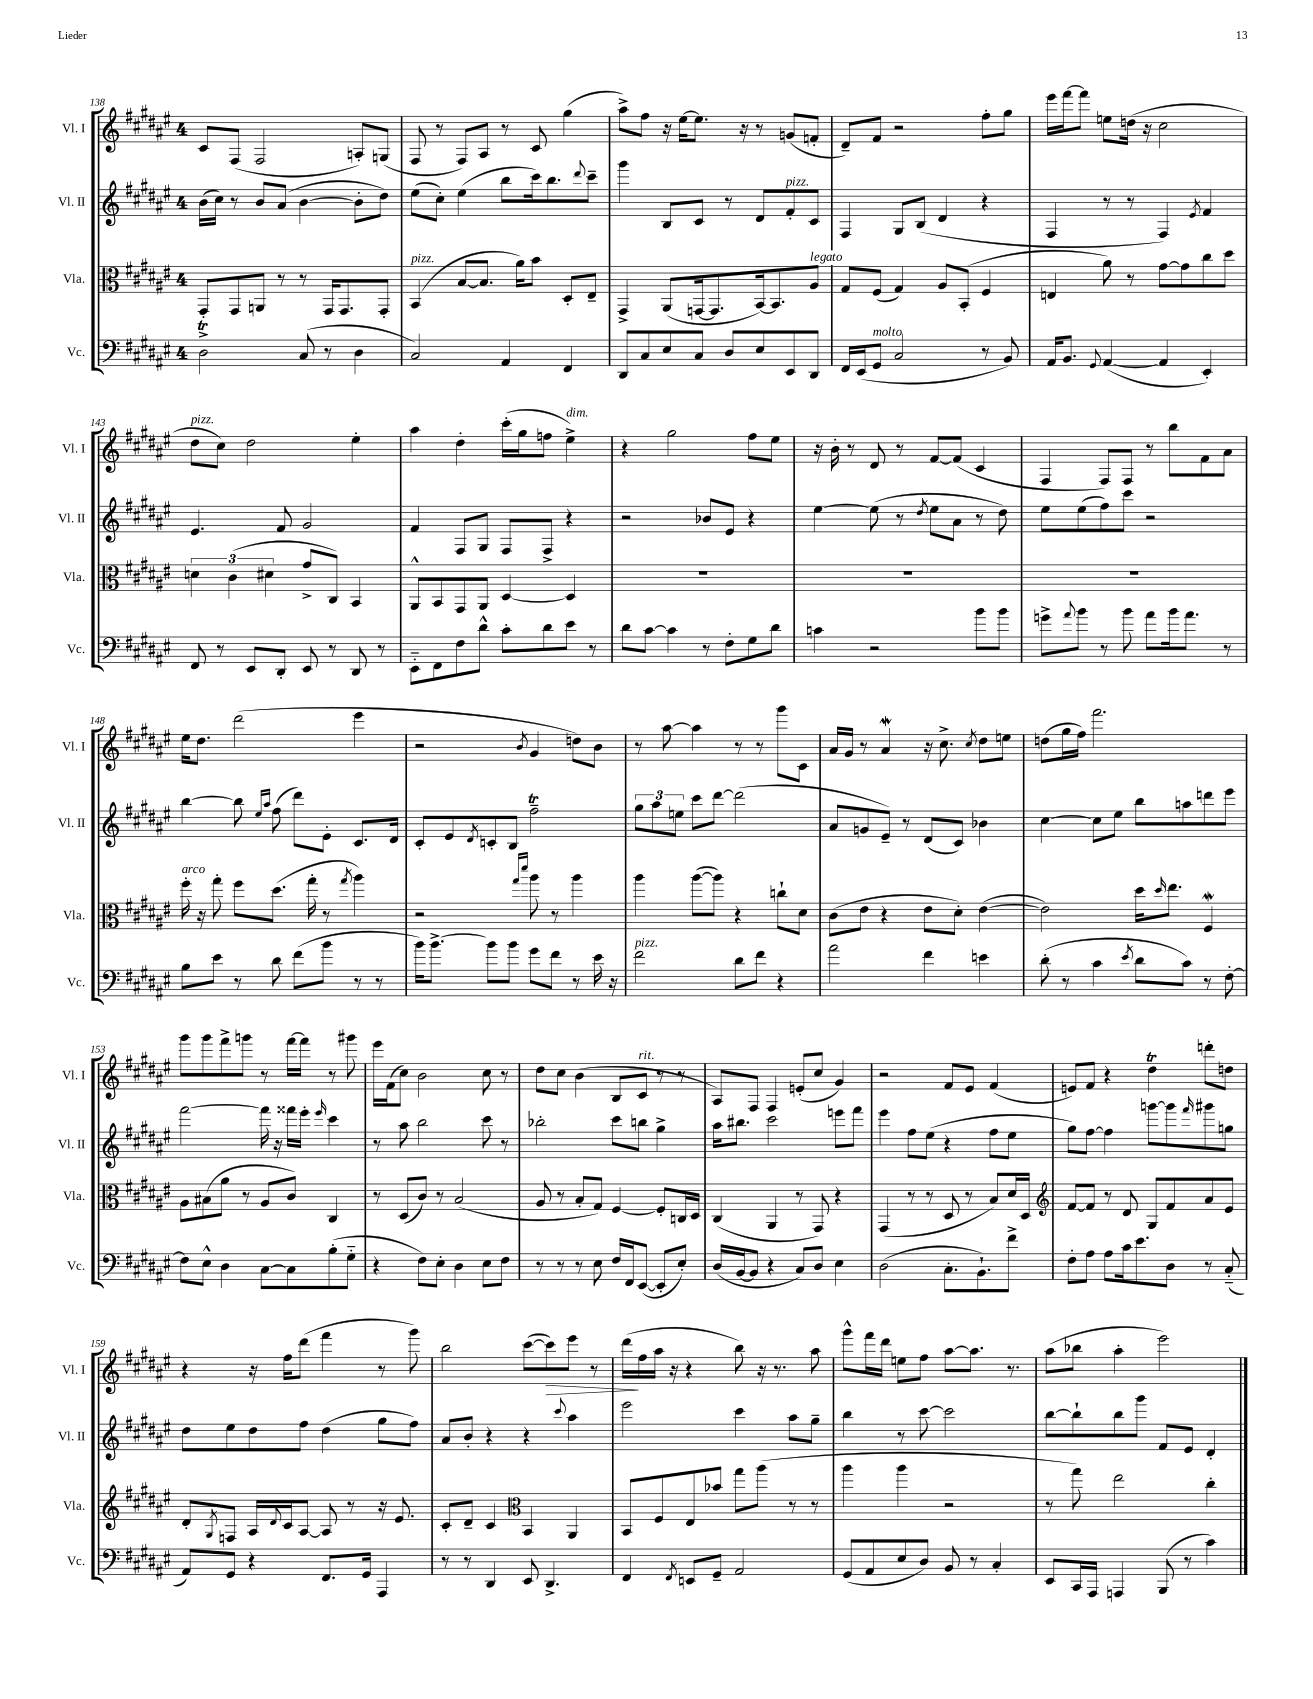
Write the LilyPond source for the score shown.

<<
\new StaffGroup <<
\new Staff = "s0" \with { instrumentName = "Vl. I" shortInstrumentName = "Vl. I" } {
    \clef treble \key fis \major \once \override Staff.TimeSignature.style = #'single-digit \time 4/4
    cis'8 fis8( fis2 a8-.) g8( |
    fis8 r8 fis8) ais8 r8 cis'8 gis''4( |
    ais''8->) fis''8 r16 eis''16~ eis''8. r16 r8 g'8( f'8-. |
    dis'8--) fis'8 r2 fis''8-. gis''8 |
    eis'''16 fis'''16~ fis'''8 e''8 d''16( r16 cis''2 |
    dis''8^\markup { \italic "pizz." } cis''8) dis''2 eis''4-. |
    ais''4 dis''4-. cis'''16-.( gis''16 f''8 eis''4->^\markup { \italic "dim." }) |
    r4 gis''2 fis''8 eis''8 |
    r16 b'16-. r8 dis'8 r8 fis'8~ fis'8( cis'4 |
    fis4 fis8) fis8 r8 b''8 fis'8 ais'8 |
    eis''16 dis''8. dis'''2( eis'''4 |
    r2 \acciaccatura { b'8 } gis'4 d''8) b'8 |
    r8 ais''8~ ais''4 r8 r8 gis'''8 cis'8 |
    ais'16 gis'16 r8 ais'4\mordent r16 cis''8.-> \acciaccatura { cis''8 } dis''8 e''8 |
    d''8( gis''16 fis''16) fis'''2. |
    gis'''8 gis'''8 fis'''8-> g'''8 r8 fis'''16~ fis'''16 r8 gis'''8 |
    eis'''16 fis'16( cis''8) b'2 cis''8 r8 |
    dis''8 cis''8 b'4( b8 cis'8^\markup { \italic "rit." } r8 r8 |
    ais8) fis8 fis4 e'8-.( cis''8 gis'4) |
    r2 fis'8 eis'8 fis'4( |
    e'8) fis'8 r4 dis''4\trill d'''8-. d''8 |
    r4 r16 fis''16 dis'''8( fis'''4 r8 gis'''8) |
    b''2 cis'''8~( cis'''8\>) eis'''8 r8 |
    dis'''16\!( fis''16 ais''16 r16 r4 b''8) r16 r8. ais''8 |
    gis'''8-^ fis'''16 dis'''16 e''8 fis''8 ais''8~ ais''8. r8. |
    ais''8( bes''8 ais''4-. eis'''2) \bar "|." |
}
\new Staff = "s1" \with { instrumentName = "Vl. II" shortInstrumentName = "Vl. II" } {
    \clef treble \key fis \major \once \override Staff.TimeSignature.style = #'single-digit \time 4/4
    b'16( cis''16) r8 b'8 ais'8( b'4~ b'8-. dis''8) |
    eis''8( cis''8-.) eis''4( b''8 cis'''16) b''8. \appoggiatura { dis'''8 } cis'''8-- |
    gis'''4 b8 cis'8 r8 dis'8 fis'8-.^\markup { \italic "pizz." } cis'8 |
    fis4 gis8 b8( dis'4 r4 |
    fis4 r8 r8 fis4) \acciaccatura { eis'8 } fis'4 |
    eis'4. fis'8 gis'2 |
    fis'4 fis8 gis8 fis8 fis8-> r4 |
    r2 bes'8 eis'8 r4 |
    eis''4~ eis''8( r8 \acciaccatura { dis''8 } eis''8 ais'8 r8 dis''8) |
    eis''8 eis''8( fis''8) cis'''8 r2 |
    b''4~ b''8 \grace { eis''16 ais''16 } fis''8( dis'''8) eis'8-. cis'8. dis'16 |
    cis'8-. eis'8 \acciaccatura { dis'8 } c'8-. b8 fis''2--\trill |
    \tuplet 3/2 { gis''8 ais''8 e''8 } cis'''8 dis'''8~ dis'''2( |
    ais'8 g'8 eis'8--) r8 dis'8( cis'8) bes'4 |
    cis''4~ cis''8 eis''8 b''8 a''8 d'''8 eis'''8 |
    fis'''2~ fis'''16 r16 fisis'''16 eis'''16-. \grace { eis'''16 } cis'''4 |
    r8 ais''8 b''2 cis'''8 r8 |
    bes''2-. cis'''8 b''8 gis''4-> |
    ais''16 bis''8. cis'''2 e'''8 fis'''8 |
    eis'''4 fis''8 eis''8( r4 fis''8 eis''8 |
    gis''8) fis''8~ fis''4 g'''8~ g'''8 \grace { fis'''16 } gis'''8 g''8 |
    dis''8 eis''8 dis''8 fis''8 dis''4( gis''8 fis''8) |
    ais'8 b'8-. r4 r4 \appoggiatura { cis'''8 } ais''4 |
    eis'''2 cis'''4 ais''8 gis''8-- |
    b''4 r8 cis'''8~ cis'''2 |
    b''8~ b''8-! b''8 gis'''8 fis'8 eis'8 dis'4-. \bar "|." |
}
\new Staff = "s2" \with { instrumentName = "Vla." shortInstrumentName = "Vla." } {
    \clef alto \key fis \major \once \override Staff.TimeSignature.style = #'single-digit \time 4/4
    gis,8-. gis,8 a,8 r8 r8 gis,16 gis,8. gis,8-. |
    b,4^\markup { \italic "pizz." }( b8~ b8. ais'16) b'8 dis8-. eis8-- |
    gis,4-> ais,8( g,16~ g,8. b,16~) b,8. ais8^\markup { \italic "legato" } |
    gis8 fis8( gis4) ais8 b,8-.( fis4 |
    e4 ais'8) r8 gis'8~ gis'8 cis''8 dis''8 |
    \tuplet 3/2 { d'4 cis'4( dis'4 } gis'8-> cis8) b,4 |
    ais,8-^ b,8 gis,8 ais,8 dis4~ dis4 |
    R1 |
    R1 |
    R1 |
    fis''16-.^\markup { \italic "arco" } r16 gis''8-. fis''8 dis''8.( gis''16-. r8 \acciaccatura { gis''8 } ais''4) |
    r2 \grace { gis''16 dis'''16 } ais''8 r8 ais''4 |
    ais''4 ais''8~( ais''8) r4 c''8-! dis'8 |
    cis'8( eis'8 r4 eis'8 dis'8-.) eis'4~( |
    eis'2) dis''16 \grace { dis''16 } eis''8. fis4\mordent |
    ais8 bis8( ais'8 r8 ais8 cis'8) cis4 |
    r8 dis8( cis'8) r8 b2( |
    ais8 r8 b8-. gis8) fis4~ fis8-. c16 dis16 |
    cis4( ais,4 r8 gis,8) r4 |
    gis,4( r8 r8 dis8 r8 b8) dis'16 dis16 |
    \clef treble fis'8~ fis'8 r8 dis'8 gis8 fis'8 ais'8 eis'8 |
    dis'8-. \acciaccatura { gis8 } f8 ais16 \appoggiatura { dis'8 } cis'16 ais8~ ais8 r8 r16 eis'8. |
    cis'8-. dis'8-- cis'4 \clef alto b,4 ais,4 |
    b,8 fis8 eis8 bes'8 gis''8 ais''8( r8 r8 |
    ais''4 ais''4 r2 |
    r8 gis''8) eis''2 cis''4-. \bar "|." |
}
\new Staff = "s3" \with { instrumentName = "Vc." shortInstrumentName = "Vc." } {
    \clef bass \key fis \major \once \override Staff.TimeSignature.style = #'single-digit \time 4/4
    dis2->\trill cis8( r8 dis4 |
    cis2) ais,4 fis,4 |
    dis,8 cis8 eis8 cis8 dis8 eis8 eis,8 dis,8 |
    fis,16 eis,16( gis,8^\markup { \italic "molto" } cis2 r8 b,8) |
    ais,16 b,8. \appoggiatura { gis,8 } ais,4~( ais,4 eis,4-.) |
    fis,8 r8 eis,8 dis,8-. eis,8 r8 dis,8 r8 |
    eis,8-_ fis,8 fis8 dis'8-^ cis'8-. dis'8 eis'8 r8 |
    dis'8 cis'8~ cis'4 r8 fis8-. gis8 dis'8 |
    c'4 r2 b'8 b'8 |
    g'8-> \appoggiatura { ais'8 } b'8 r8 b'8 ais'8 b'16 ais'8. r8 |
    b8 eis'8 r8 dis'8 fis'8( b'8 r8 r8 |
    b'16) b'8.~-> b'8 b'8 gis'8 fis'8 r8 eis'16 r16 |
    fis'2^\markup { \italic "pizz." } dis'8 fis'8 r4 |
    ais'2 fis'4 e'4 |
    dis'8-.( r8 cis'4 \acciaccatura { eis'8 } dis'8 cis'8) r8 fis8~-. |
    fis8 eis8-^ dis4 cis8~ cis8 b8-.( gis8-_ |
    r4 fis8) eis8-. dis4 eis8 fis8 |
    r8 r8 r8 eis8 fis16 fis,16 eis,8~( eis,8-. eis8-.) |
    dis16( b,16~ b,8 r4 cis8) dis8 eis4 |
    dis2( cis8.-. b,8.-!) fis'8-> |
    fis8-. ais8 ais8 cis'16 eis'8. dis8 r8 cis8-_( |
    ais,8) gis,8 r4 fis,8. gis,16 ais,,4 |
    r8 r8 dis,4 eis,8 dis,4.-> |
    fis,4 \acciaccatura { fis,8 } e,8 gis,8-- ais,2 |
    gis,8( ais,8 eis8 dis8) b,8 r8 cis4-. |
    eis,8 cis,16 ais,,16 a,,4 b,,8( r8 cis'4) \bar "|." |
}
>>
>>
\layout { \context { \Score currentBarNumber = #138 } }
